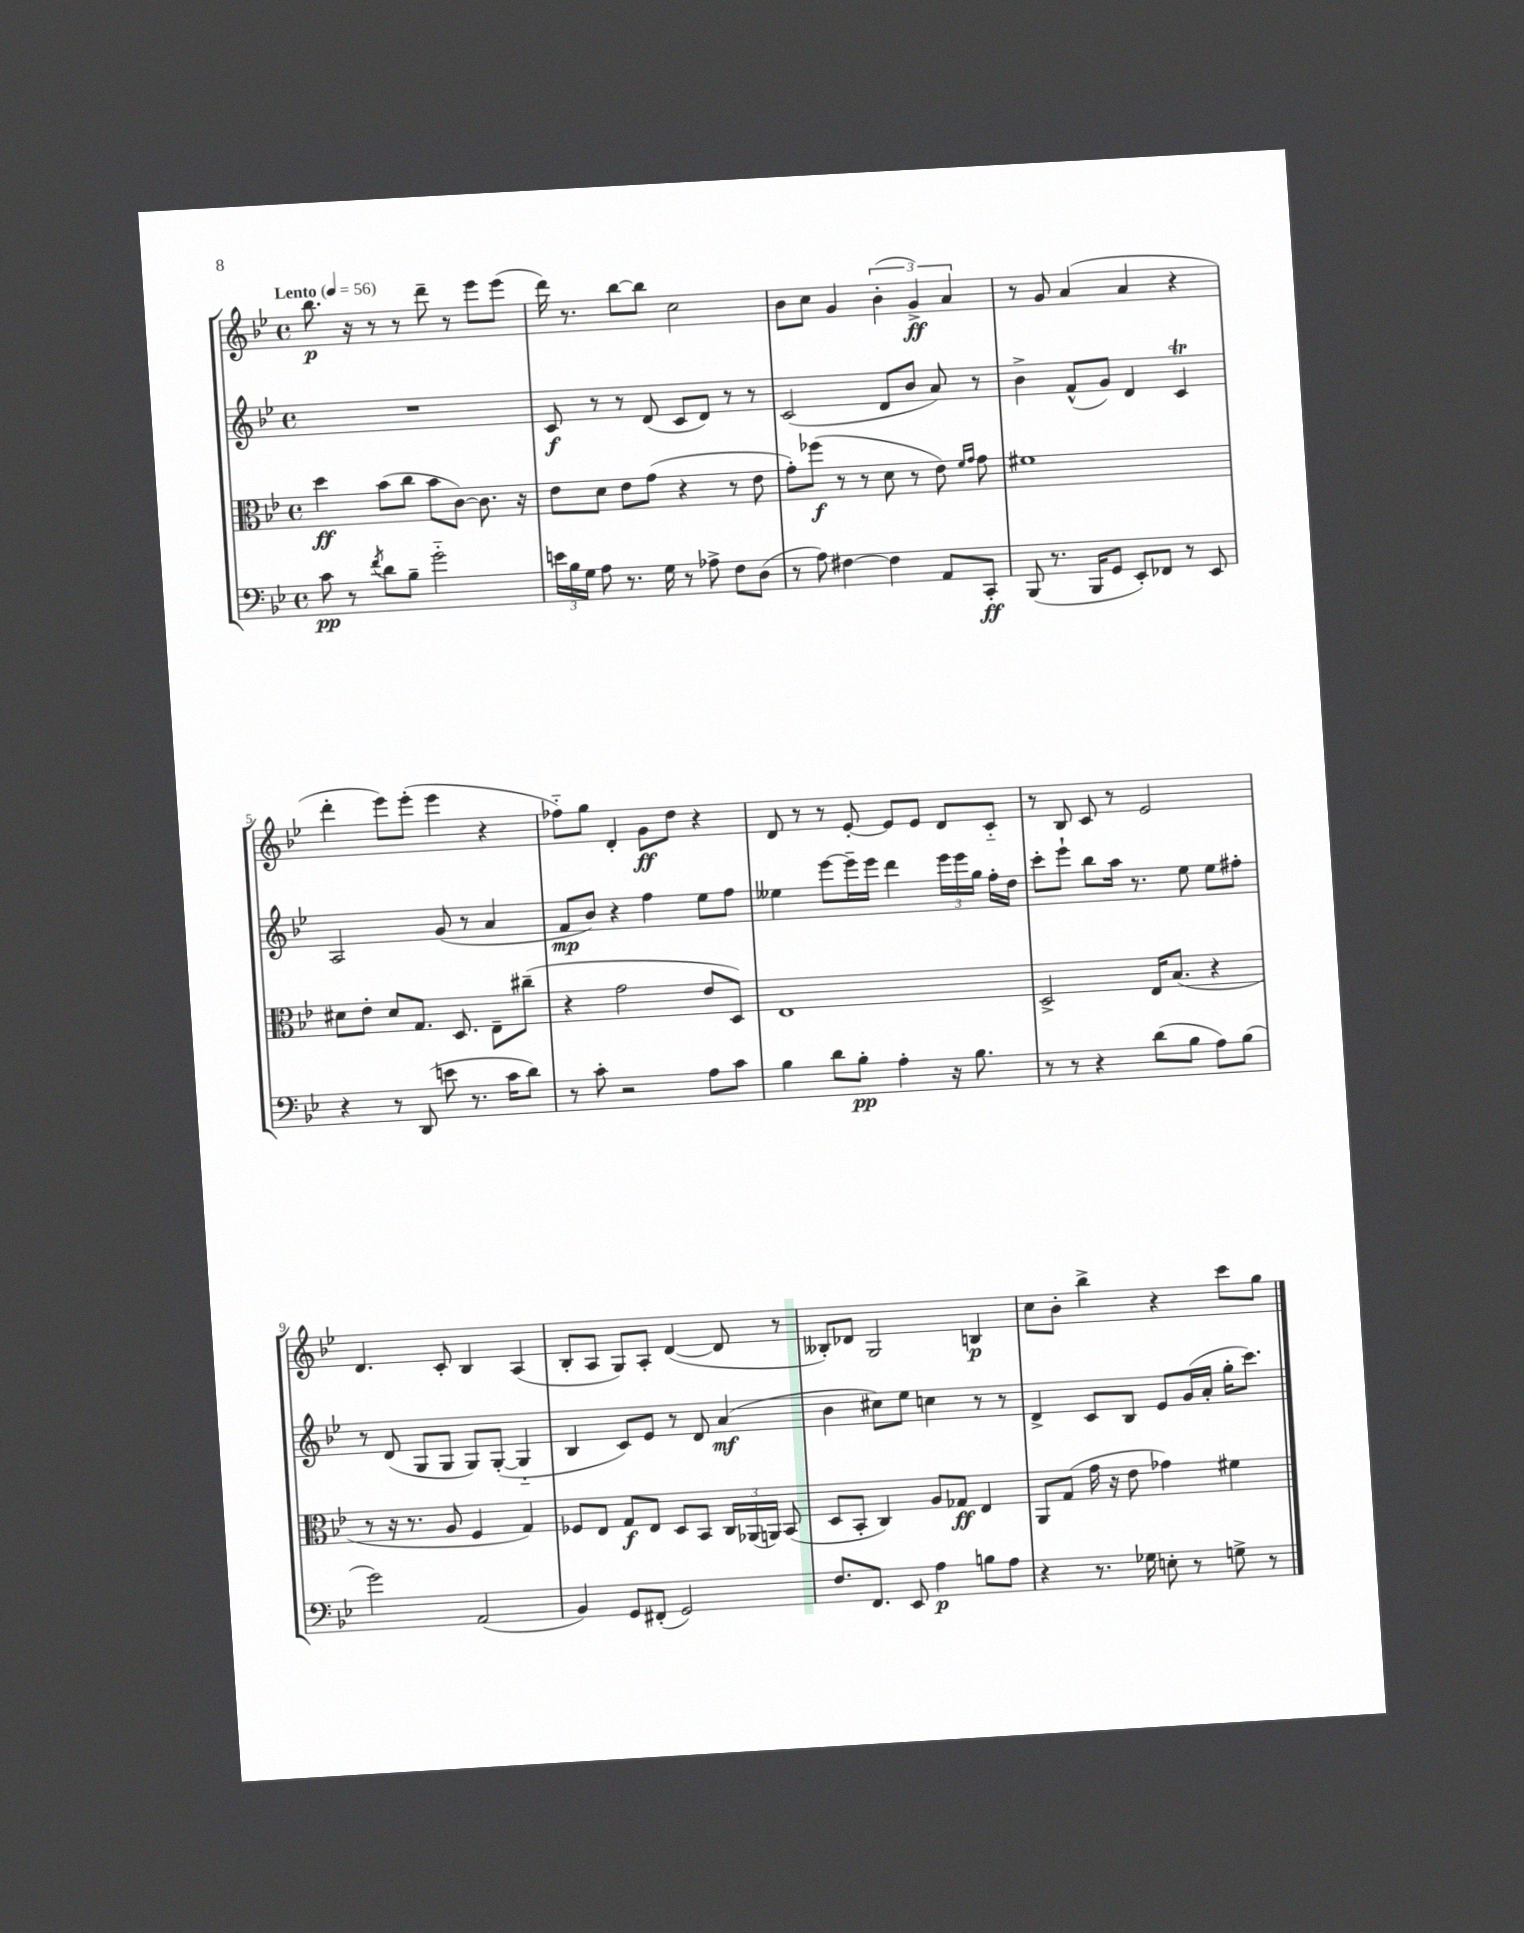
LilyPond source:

<<
\new StaffGroup <<
\new Staff = "s0" {
    \clef treble \key bes \major \defaultTimeSignature \time 4/4 \tempo "Lento" 4 = 56
    \autoBeamOff bes''8.\p r16 r8 r8 d'''8-- r8 ees'''8[ ees'''8]( |
    d'''16) r8. bes''8[~ bes''8] c''2 |
    bes'8[ c''8] g'4 \tuplet 3/2 { bes'4-.( g'4->\ff) a'4 } |
    r8 g'8 a'4( a'4 r4 |
    d'''4-. ees'''8[) ees'''8]-.( ees'''4 r4 |
    fes''8[-_) g''8] d'4-. g'8[\ff d''8] r4 |
    d'8 r8 r8 ees'8~-. ees'8[ ees'8] d'8[ c'8]-_ |
    r8 bes8 c'8 r8 ees'2 |
    d'4. c'8-. bes4 a4( |
    bes8[-. a8] g8[) a8]-. d'4~( d'8 r8 |
    beses8[-.) des'8] g2 b4\p |
    c''8[ bes'8]-. bes''4-> r4 c'''8[ g''8] \bar "|." |
}
\new Staff = "s1" {
    \clef treble \key bes \major \defaultTimeSignature \time 4/4
    \autoBeamOff R1 |
    c'8\f r8 r8 d'8( c'8[ d'8]) r8 r8 |
    c'2( d'8[ bes'8] a'8) r8 |
    bes'4-> f'8[-^( g'8]) d'4 c'4\trill |
    a2 g'8( r8 a'4 |
    f'8[\mp bes'8]) r4 f''4 ees''8[ f''8] |
    eeses''4 ees'''8[~ ees'''16-- ees'''16] d'''4 \tuplet 3/2 { ees'''16[ ees'''16 g''16] } f''16[-. d''16] |
    c'''8[-. ees'''8]-! bes''8[ a''16] r8. ees''8 ees''8[ fis''8]-. |
    r8 d'8( g8[ g8] g8[) g8]~-.( g4-_ |
    bes4 c'8[) ees'8] r8 d'8 a'4\mf( |
    bes'4 cis''8[) ees''8] c''4 r8 r8 |
    d'4-> c'8[ bes8] ees'8[ g'16( a'16]-. g''16[-. c'''8.]) \bar "|." |
}
\new Staff = "s2" {
    \clef alto \key bes \major \defaultTimeSignature \time 4/4
    \autoBeamOff d''4\ff bes'8[( c''8] bes'8[ c'8]~) c'8. r16 |
    ees'8[ d'8] ees'8[ g'8]( r4 r8 ees'8 |
    g'8[-.) fes''8]\f( r8 r8 d'8 r8 ees'8) \grace { f'16[ g'16] } g'8 |
    fis'1 |
    dis'8[ ees'8]-. dis'8[ g8.] d8. ees8[-- cis''8]--( |
    r4 g'2 ees'8[ d8]) |
    ees1 |
    d2-> ees16[ bes8.]( r4 |
    r8 r16 r8. a8 f4 g4) |
    fes8[ ees8] g8[\f ees8] d8[ bes,8] \tuplet 3/2 { c16[ aes,16( a,16]) } bes,8( |
    d8[ bes,8]-. c4) a8[ ges8]\ff ees4 |
    a,8[ g8]( g'16 r16 ees'8 ges'4) fis'4 \bar "|." |
}
\new Staff = "s3" {
    \clef bass \key bes \major \defaultTimeSignature \time 4/4
    \autoBeamOff c'8\pp r8 \acciaccatura { f'8 } d'8[ bes8]-- g'2-_ |
    \tuplet 3/2 { e'16[ bes16 g16] } a8 r8. g16 r8 aes8-> f8[ d8]( |
    r8 a8) fis4~ fis4 a,8[ c,8]-.\ff |
    bes,,8( r8. bes,,16[ g,8] ees,8[-.) fes,8] r8 ees,8 |
    r4 r8 d,8( e'8 r8. c'16[ d'8]) |
    r8 c'8-. r2 a8[ c'8] |
    bes4 d'8[ bes8]-.\pp a4-. r16 bes8. |
    r8 r8 r4 d'8[( bes8] a8[) bes8]( |
    g'2) a,2( |
    bes,4) g,8[ fis,8]-.( g,2) |
    f8.[ f,8.] ees,8 a4\p b8[ a8] |
    r4 r8. ges16 e8-. r8 g8-> r8 \bar "|." |
}
>>
>>
